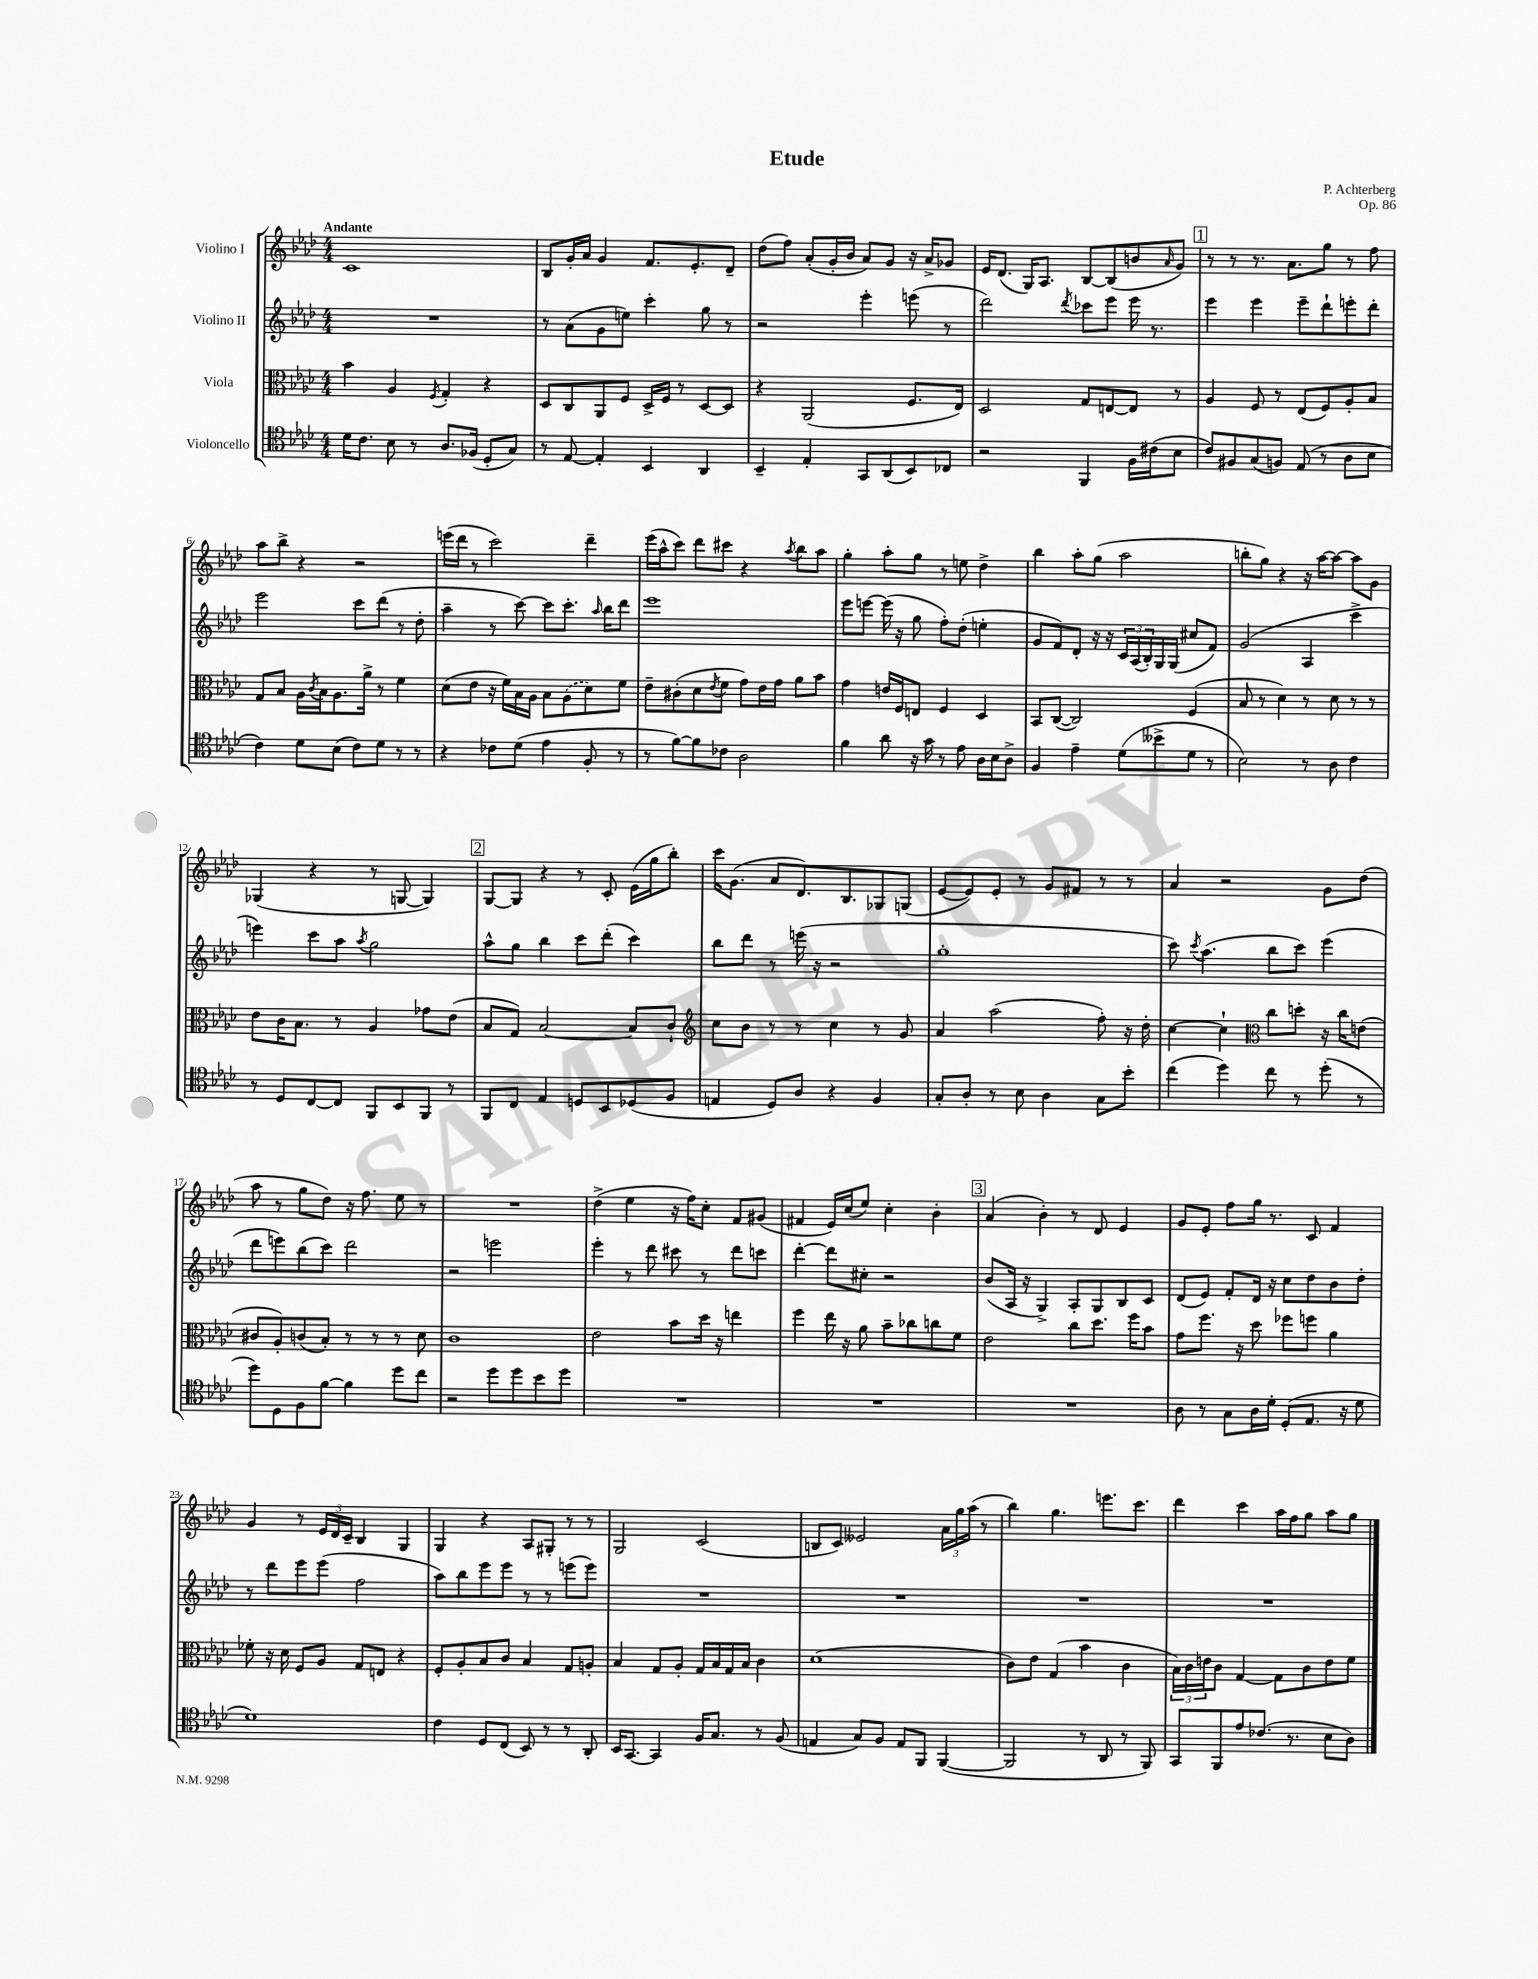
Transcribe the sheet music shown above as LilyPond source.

\header { title = "Etude" composer = "P. Achterberg" opus = "Op. 86" }
<<
\new StaffGroup <<
\new Staff = "s0" \with { instrumentName = "Violino I" } {
    \clef treble \key aes \major \numericTimeSignature \time 4/4 \tempo "Andante"
    c'1 |
    bes8 g'16-. aes'16 g'4 f'8. ees'8.-. des'8-- |
    des''8( f''8) aes'8-.( g'16-. bes'16 aes'8) g'8 r16 aes'16-> ges'8 |
    ees'16 des'8.( g16) aes8. bes8~ bes8( b'8 \grace { aes'16 } g'8) |
    \mark \markup { \box "1" } r8 r8 r8. aes'8. g''8 r8 f''8 |
    aes''8 bes''8-> r4 r2 |
    e'''16( des'''16 r8 c'''2) des'''4-- |
    ees'''16( aes''16-^ c'''8) des'''8 cis'''8 r4 \acciaccatura { aes''8 } bes''8 aes''8 |
    g''4-. aes''8-. g''8 r8 e''8 des''4-> |
    bes''4 aes''8-. g''8( aes''2 |
    b''8-. g''8) r4 r16 aes''16~ aes''8~ aes''8 g'8 |
    ges4( r4 r8 g8~ g4) |
    \mark \markup { \box "2" } g8~ g8 r4 r8 c'8-. ees'16( g''16 bes''8-.) |
    c'''16 g'8.( aes'8 des'8.) bes8. ges8 g8( |
    ees'8~ ees'8) ees'8-. r8 g'8 fis'8 r8 r8 |
    aes'4 r2 g'8 des''8( |
    aes''8 r8 g''8 des''8) r16 f''8. ees''8 r8 |
    R1 |
    des''4->( ees''4 r16 f''16) c''8-. f'8 gis'8( |
    fis'4 ees'16) c''16( ees''8) c''4-. bes'4-. |
    \mark \markup { \box "3" } aes'4( bes'4-.) r8 des'8 ees'4 |
    g'8 ees'8-. f''8 g''16 r8. c'8 f'4 |
    g'4 r8 \tuplet 3/2 { ees'16 des'16 c'16-- } bes4 g4 |
    g4 r4 aes8 gis8-. r8 r8 |
    g2 c'2( |
    b8 c'8) eeses'2 \tuplet 3/2 { aes'16 g''16 aes''16( } r8 |
    bes''4) g''4. e'''8. c'''8. |
    des'''4 c'''4 aes''16 f''16 g''8 aes''8 g''8 \bar "|." |
}
\new Staff = "s1" \with { instrumentName = "Violino II" } {
    \clef treble \key aes \major \numericTimeSignature \time 4/4
    R1 |
    r8 aes'8( g'8 e''8) c'''4-. g''8 r8 |
    r2 ees'''4-. e'''8( r8 |
    des'''2) \acciaccatura { des'''8 } ces'''8 ees'''8 ees'''16 r8. |
    \mark \markup { \box "1" } ees'''4 ees'''4 ees'''8-- des'''8-! e'''8-. des'''8-. |
    ees'''2 c'''8 des'''8( r8 des''8-. |
    aes''4-- r8 c'''8~) c'''8 c'''8.-. \grace { aes''16 } bes''16 des'''8 |
    ees'''1 |
    ees'''8 e'''8~ e'''16( r16 g''8 f''8-.) des''8-.( e''4-. |
    g'8 f'8) des'8-. r16 r16 \tuplet 3/2 { c'16 aes16( bes16-.) } g16 g16( cis''8 f'8) |
    g'2( aes4 c'''4-> |
    e'''4) c'''8 aes''8 \acciaccatura { aes''8 } g''2 |
    \mark \markup { \box "2" } aes''8-^ g''8 bes''4 c'''8 des'''8-.( c'''4) |
    bes''8 des'''8 r8 e'''16( r16 r2 |
    g''1-. |
    c'''8) \acciaccatura { c'''8 } aes''4.( bes''8 c'''8) ees'''4( |
    des'''8 e'''8) bes''8( c'''8) des'''2 |
    r2 e'''2 |
    ees'''4-. r8 des'''8 cis'''8 r8 des'''8 c'''8 |
    des'''4~-. des'''8 cis''8-. r2 |
    \mark \markup { \box "3" } bes'8( aes16 r16 g4->) aes8-. g8 bes8 c'8 |
    des'8( ees'8) f'8-. des'16 r16 c''8 des''8 bes'8 des''8-. |
    r8 des'''8 ees'''8 ees'''8( f''2 |
    aes''8) bes''8 ees'''8 ees'''8 r8 r8 e'''8( e'''8) |
    R1 |
    R1 |
    R1 |
    R1 \bar "|." |
}
\new Staff = "s2" \with { instrumentName = "Viola" } {
    \clef alto \key aes \major \numericTimeSignature \time 4/4
    bes'4 aes4 \acciaccatura { f8 } g4-. r4 |
    des8 c8 aes,8 f8 des16-> f16 r8 des8~ des8 |
    r4 aes,2( f8. ees16) |
    des2 g8 e8~ e8 r8 |
    \mark \markup { \box "1" } aes4 f8 r8 ees8( f8) aes8-. bes8 |
    g8 bes8 aes16 \acciaccatura { c'8 } bes16 aes8. aes'16-> r8 f'4 |
    des'8( ees'8 r16 f'16) bes16 aes16 bes8 \once \slurDashed aes8( des'8) f'8 |
    ees'8-- cis'8-.( des'8 \acciaccatura { ees'8 } f'8 g'8) ees'16 g'16 aes'8 bes'8 |
    g'4 e'16 f16 e8 f4 des4 |
    bes,8 c8~( c2) f4( |
    bes8 r8 des'4) r8 des'8 r8 r8 |
    ees'8 c'16 bes8. r8 aes4 ges'8 ees'8( |
    \mark \markup { \box "2" } bes8 g8) bes2~ bes8 c'8-! |
    \clef treble c''8 bes'8 r8 r8 c''4 r8 g'8 |
    aes'4 aes''2( f''8-.) r16 des''16-. |
    c''4~ c''4-! \clef alto c''8 d''8-. r16 c''16 e'8( |
    cis'8 aes8-.) c'8( bes8-.) r8 r8 r8 des'8 |
    c'1 |
    ees'2 bes'8 des''16 r16 e''4 |
    f''4 ees''16 r16 aes'8 bes'8-- ces''8 c''8 f'8 |
    \mark \markup { \box "3" } ees'2 c''8 des''8. f''16 bes'8 |
    g'8 f''8. r16 des''8 fes''8 f''8 aes'4 |
    fes'8-. r16 des'16 f8 aes8 g8 e8 r4 |
    f8-. aes8-. bes8 c'8 bes4 g8 a8-. |
    bes4 g8 aes8-. g16 bes16 g16 bes16 c'4 |
    des'1( |
    c'8) ees'8 g4( bes'4 c'4 |
    \tuplet 3/2 { bes16) c'16 e'16 } c'8 g4~ g8 c'8 e'8 f'8 \bar "|." |
}
\new Staff = "s3" \with { instrumentName = "Violoncello" } {
    \clef tenor \key aes \major \numericTimeSignature \time 4/4
    des'16 c'8. bes8 r8 aes8. fes16( des8-. g8) |
    r8 ees8~ ees4-. bes,4 aes,4 |
    bes,4-- ees4-. g,8 aes,8( bes,8) ces8 |
    r2 f,4 f16 cis'16( bes8 |
    \mark \markup { \box "1" } c'8) fis8 g8( f8) ees8( r8 aes8 bes8 |
    c'4) des'8 bes8( c'8) des'8 r8 r8 |
    r4 ces'8 des'8( ees'4 f8-. r8 |
    r8 f'8~) f'8 ces'8 aes2 |
    f'4 aes'8 r16 g'16 r8 ees'8 aes16 bes16 aes8-> |
    f4 ees'4-- des'8( beses'8-> des'8 r8 |
    bes2) r8 aes8 c'4 |
    r8 des8 c8~ c8 f,8 bes,8 f,8 r8 |
    \mark \markup { \box "2" } f,8 c8 ees4 d8 bes,8 des8( f8 |
    e4 des8) aes8 r4 f4 |
    g8-. aes8-. r8 bes8 aes4 g8 bes'8-. |
    c''4( des''4) c''8 r8 des''8-.( r8 |
    des''8) des8 f8 f'8~ f'4 des''8 c''8 |
    r2 des''8 des''8 bes'8 des''8 |
    R1 |
    R1 |
    \mark \markup { \box "3" } R1 |
    aes8 r8 g8 aes16 des'16-. des8-.( ees8. r16 des'8 |
    des'1) |
    c'4 des8 c8( bes,8) r8 r8 aes,8-. |
    bes,16 g,8.~ g,4 f16 g8. r8 f8( |
    e4 g8) f8 e8 f,8 f,4~( |
    f,2 r8 aes,8 r8 f,8) |
    g,8 f,8 ees'8 ces'8.( r8. bes8 aes8) \bar "|." |
}
>>
>>
